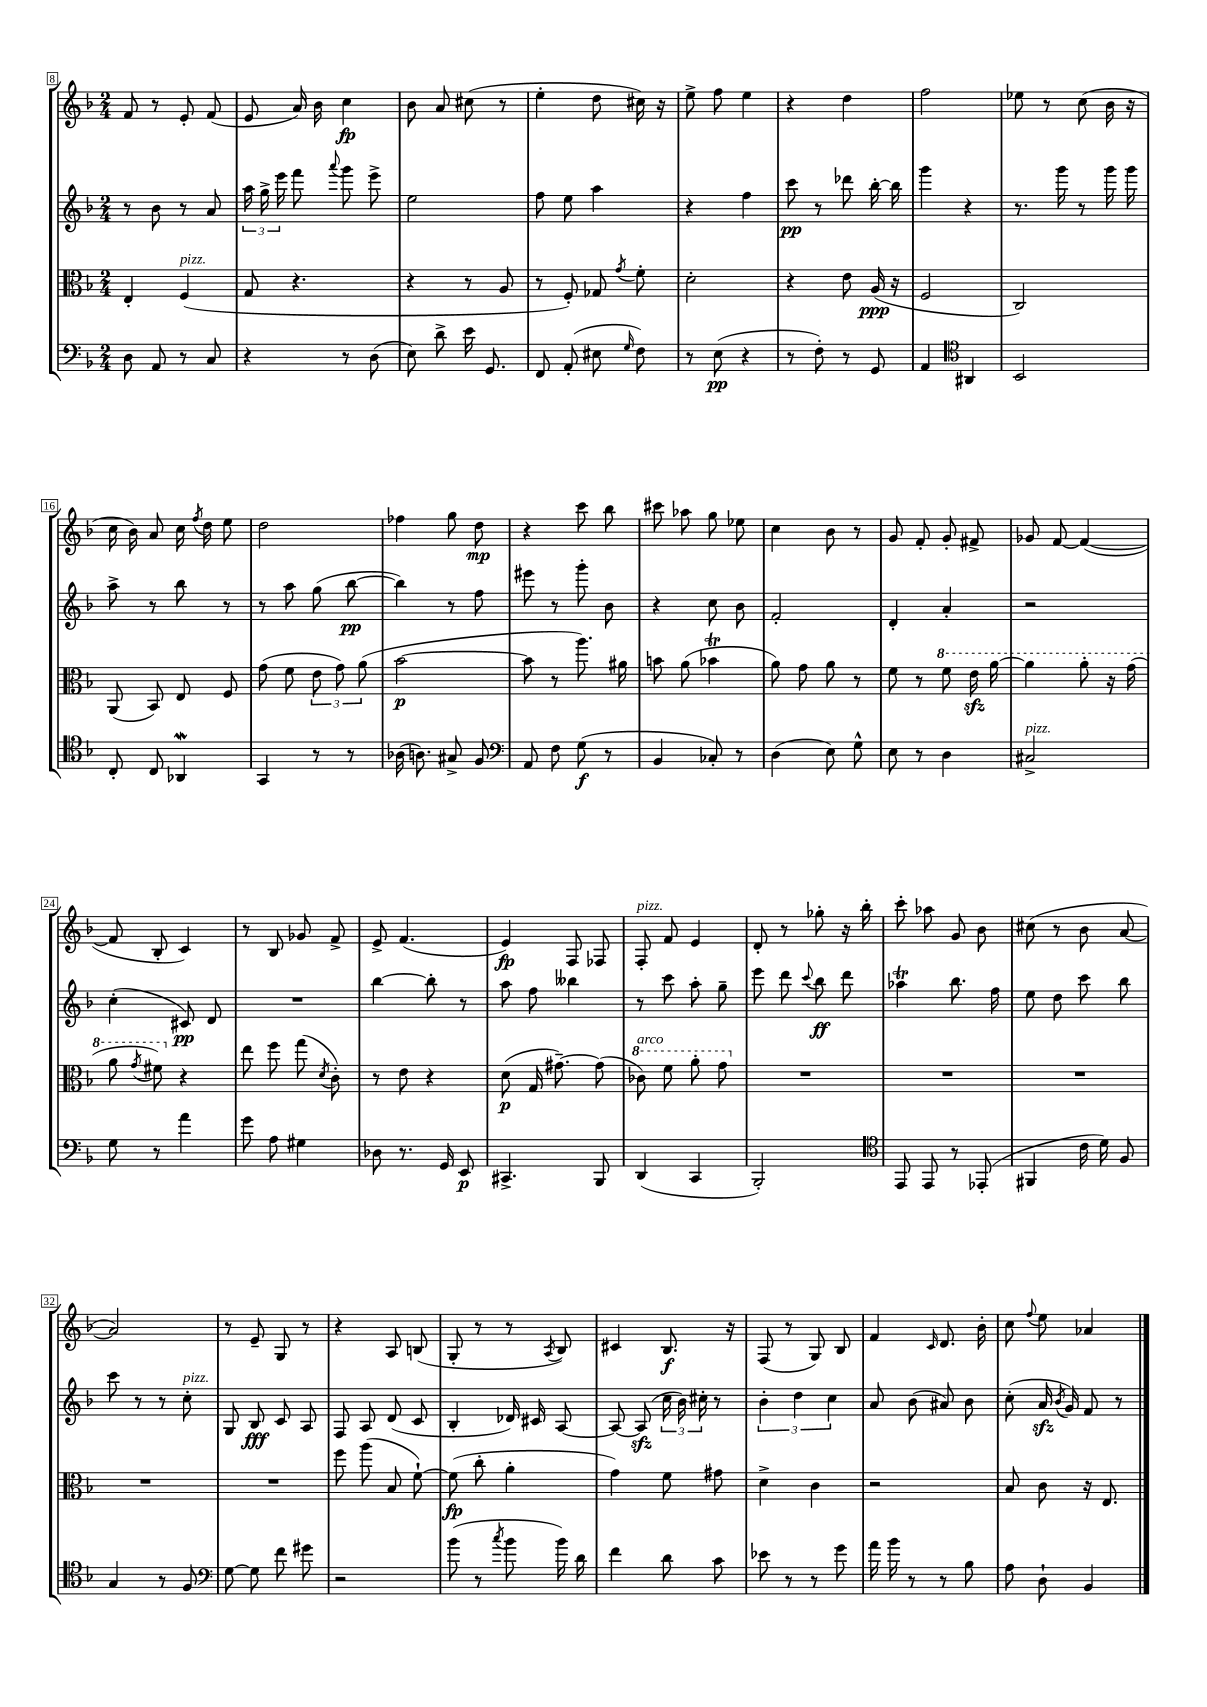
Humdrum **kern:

**kern	**kern	**kern	**kern
*staff4	*staff3	*staff2	*staff1
*clefF4	*clefC3	*clefG2	*clefG2
*k[b-]	*k[b-]	*k[b-]	*k[b-]
*M2/4	*M2/4	*M2/4	*M2/4
8D\	4E'/	8r	8f/
8AA/	.	8b-\	8r
8r	(4F/	8r	8e'/
8C/	.	8a/	(8f/
=	=	=	=
4r	8G/	24aa\	8e/
.	.	24gg^\	.
.	.	24eee\	.
.	4.r	8fff\	16a/)
.	.	.	16b-\
.	.	8qqaaa/	.
8r	.	8ggg\	4cc\
(8D\	.	8eee^\	.
=	=	=	=
8E\)	4r	2ee\	8b-\
8d^\	.	.	8a/
16e\	8r	.	(8cc#\
8.GG/	.	.	.
.	8A/	.	8r
=	=	=	=
8FF/	8r	8ff\	4ee'\
(8AA'/	8F'/)	8ee\	.
8E#\	8G-/	4aa\	8dd\
16qqG/	8qg/	.	.
8F\)	8f'\	.	16cc#\)
.	.	.	16r
=	=	=	=
8r	2d'\	4r	8ee^\
(8E\	.	.	8ff\
4r	.	4ff\	4ee\
=	=	=	=
8r	4r	8ccc\	4r
8F'\)	.	8r	.
8r	8e\	8ddd-\	4dd\
8GG/	(16A/	[16bb-'\	.
.	16r	16bb-\]	.
=	=	=	=
4AA/	2F/	4ggg\	2ff\
*clefC4	*	*	*
4AA#/	.	4r	.
=	=	=	=
2BB-/	2C/)	8.r	8ee-\
.	.	.	8r
.	.	16ggg\	.
.	.	8r	(8cc\
.	.	16ggg\	16b-\
.	.	16ggg\	16r
=	=	=	=
8C'/	(8AA/	8aa^\	16cc\
.	.	.	16b-\)
8C/	8BB-/)	8r	8a/
4AA-/	8E/	8bb-\	16cc\
.	.	.	8qff/
.	.	.	16dd\
.	8F/	8r	8ee\
=	=	=	=
4GG/	(8g\	8r	2dd\
.	8f\	8aa\	.
8r	12e\	(8gg\	.
.	12g\)	.	.
8r	.	[8bb-\	.
.	(12a\	.	.
=	=	=	=
(16A-\	[2b-\	4bb-\])	4ff-\
8.A\)	.	.	.
8G#^/	.	8r	8gg\
8F/	.	8ff\	8dd\
=	=	=	=
*clefF4	*	*	*
8AA/	8b-\]	8eee#\	4r
8F\	8r	8r	.
(8G\	8.aa\)	8ggg'\	8ccc\
8r	.	8b-\	8bb-\
.	16a#\	.	.
=	=	=	=
4BB-/	8b\	4r	8ccc#\
.	(8a\	.	8aa-\
8C-'/)	4b-\	8cc\	8gg\
8r	.	8b-\	8ee-\
=	=	=	=
(4D\	8a\)	2f'/	4cc\
.	8g\	.	.
8E\)	8a\	.	8b-\
8G^^\	8r	.	8r
=	=	=	=
8E\	8f\	4d'/	8g/
8r	8r	.	8f'/
4D\	8ff\	4a'/	8g'/
.	16ee\	.	8f#^/
.	[16aa\	.	.
=	=	=	=
2C#^/	4aa\]	2r	8g-/
.	.	.	[8f/
.	8aa'\	.	(4f/_
.	16r	.	.
.	(16gg\	.	.
=	=	=	=
8G\	8aa\	(4cc'\	8f/]
.	8qgg/	.	.
8r	8ff#\)	.	8B-'/
4a\	4r	8c#/)	4c/)
.	.	8d/	.
=	=	=	=
8g\	8ee\	2r	8r
8A\	8ff\	.	8B-/
4G#\	(8gg\	.	8g-/
.	8qd/	.	.
.	8c'\)	.	8f^/
=	=	=	=
8D-\	8r	[4bb-\	8e^/
8.r	8e\	.	(4.f/
.	4r	8bb-'\]	.
16GG/	.	.	.
8EE/	.	8r	.
=	=	=	=
4.CC#^/	(8d\	8aa\	4e/)
.	16G/	8ff\	.
.	[8.g#~\)	.	.
.	.	4bb--\	8F/
8BBB-/	(8g#\]	.	8F-/
=	=	=	=
(4DD/	8cc-\)	8r	8F'/
.	8ff\	8ccc\	8f/
4CC/	8aa'\	8aa'\	4e/
.	8gg\	8gg~\	.
=	=	=	=
2BBB-'/)	2r	8eee\	8d'/
.	.	8ddd\	8r
.	.	8qqccc/	.
.	.	8bb-\	8gg-'\
.	.	8ddd\	16r
.	.	.	16bb-'\
=	=	=	=
*clefC4	*	*	*
8EE/	2r	4aa-\	8ccc'\
8EE/	.	.	8aa-\
8r	.	8.bb-\	8g/
(8EE-'/	.	.	8b-\
.	.	16ff\	.
=	=	=	=
4FF#/	2r	8ee\	(8cc#\
.	.	8dd\	8r
16c\	.	8ccc\	8b-\
16d\)	.	.	.
8F/	.	8bb-\	[8a/
=	=	=	=
4G/	2r	8ccc\	2a/])
.	.	8r	.
8r	.	8r	.
8F/	.	8cc'\	.
=	=	=	=
*clefF4	*	*	*
[8G\	2r	8G/	8r
8G\]	.	8B-/	8e~/
8f\	.	8c/	8G/
8g#\	.	8A/	8r
=	=	=	=
2r	8ff\	8F/	4r
.	(8aa\	8A/	.
.	8B-/	(8d/	8A/
.	[8f`\)	8c/	(8B/
=	=	=	=
(8b-\	(8f\]	4B-'/	8G'/
8r	8cc'\	.	8r
8qcc/	.	.	.
8b-\	4a'\	16d-/)	8r
.	.	16c#/	.
.	.	.	8qA/
16b-\)	.	[8A/	8B-/)
16d\	.	.	.
=	=	=	=
4f\	4g\)	8A/_	4c#/
.	.	(8A/]	.
8d\	8f\	24cc\	8.B-/
.	.	24b-\)	.
.	.	24cc#'\	.
8c\	8g#\	8r	.
.	.	.	16r
=	=	=	=
8e-\	4d^\	6b-'\	(8F/
8r	.	.	8r
.	.	6dd\	.
8r	4c\	.	8G/)
.	.	6cc\	.
8g\	.	.	8B-/
=	=	=	=
16a\	2r	8a/	4f/
16b-\	.	.	.
8r	.	(8b-\	.
.	.	.	16qqc/
8r	.	8a#/)	8.d/
8B-\	.	8b-\	.
.	.	.	16b-'\
=	=	=	=
8A\	8B-/	(8cc'\	8cc\
.	.	.	8qqff/
8D`\	8c\	16a/	8ee\
.	.	8qb-/	.
.	.	16g/)	.
4BB-/	16r	8f/	4a-/
.	8.E/	.	.
.	.	8r	.
==	==	==	==
*-	*-	*-	*-
